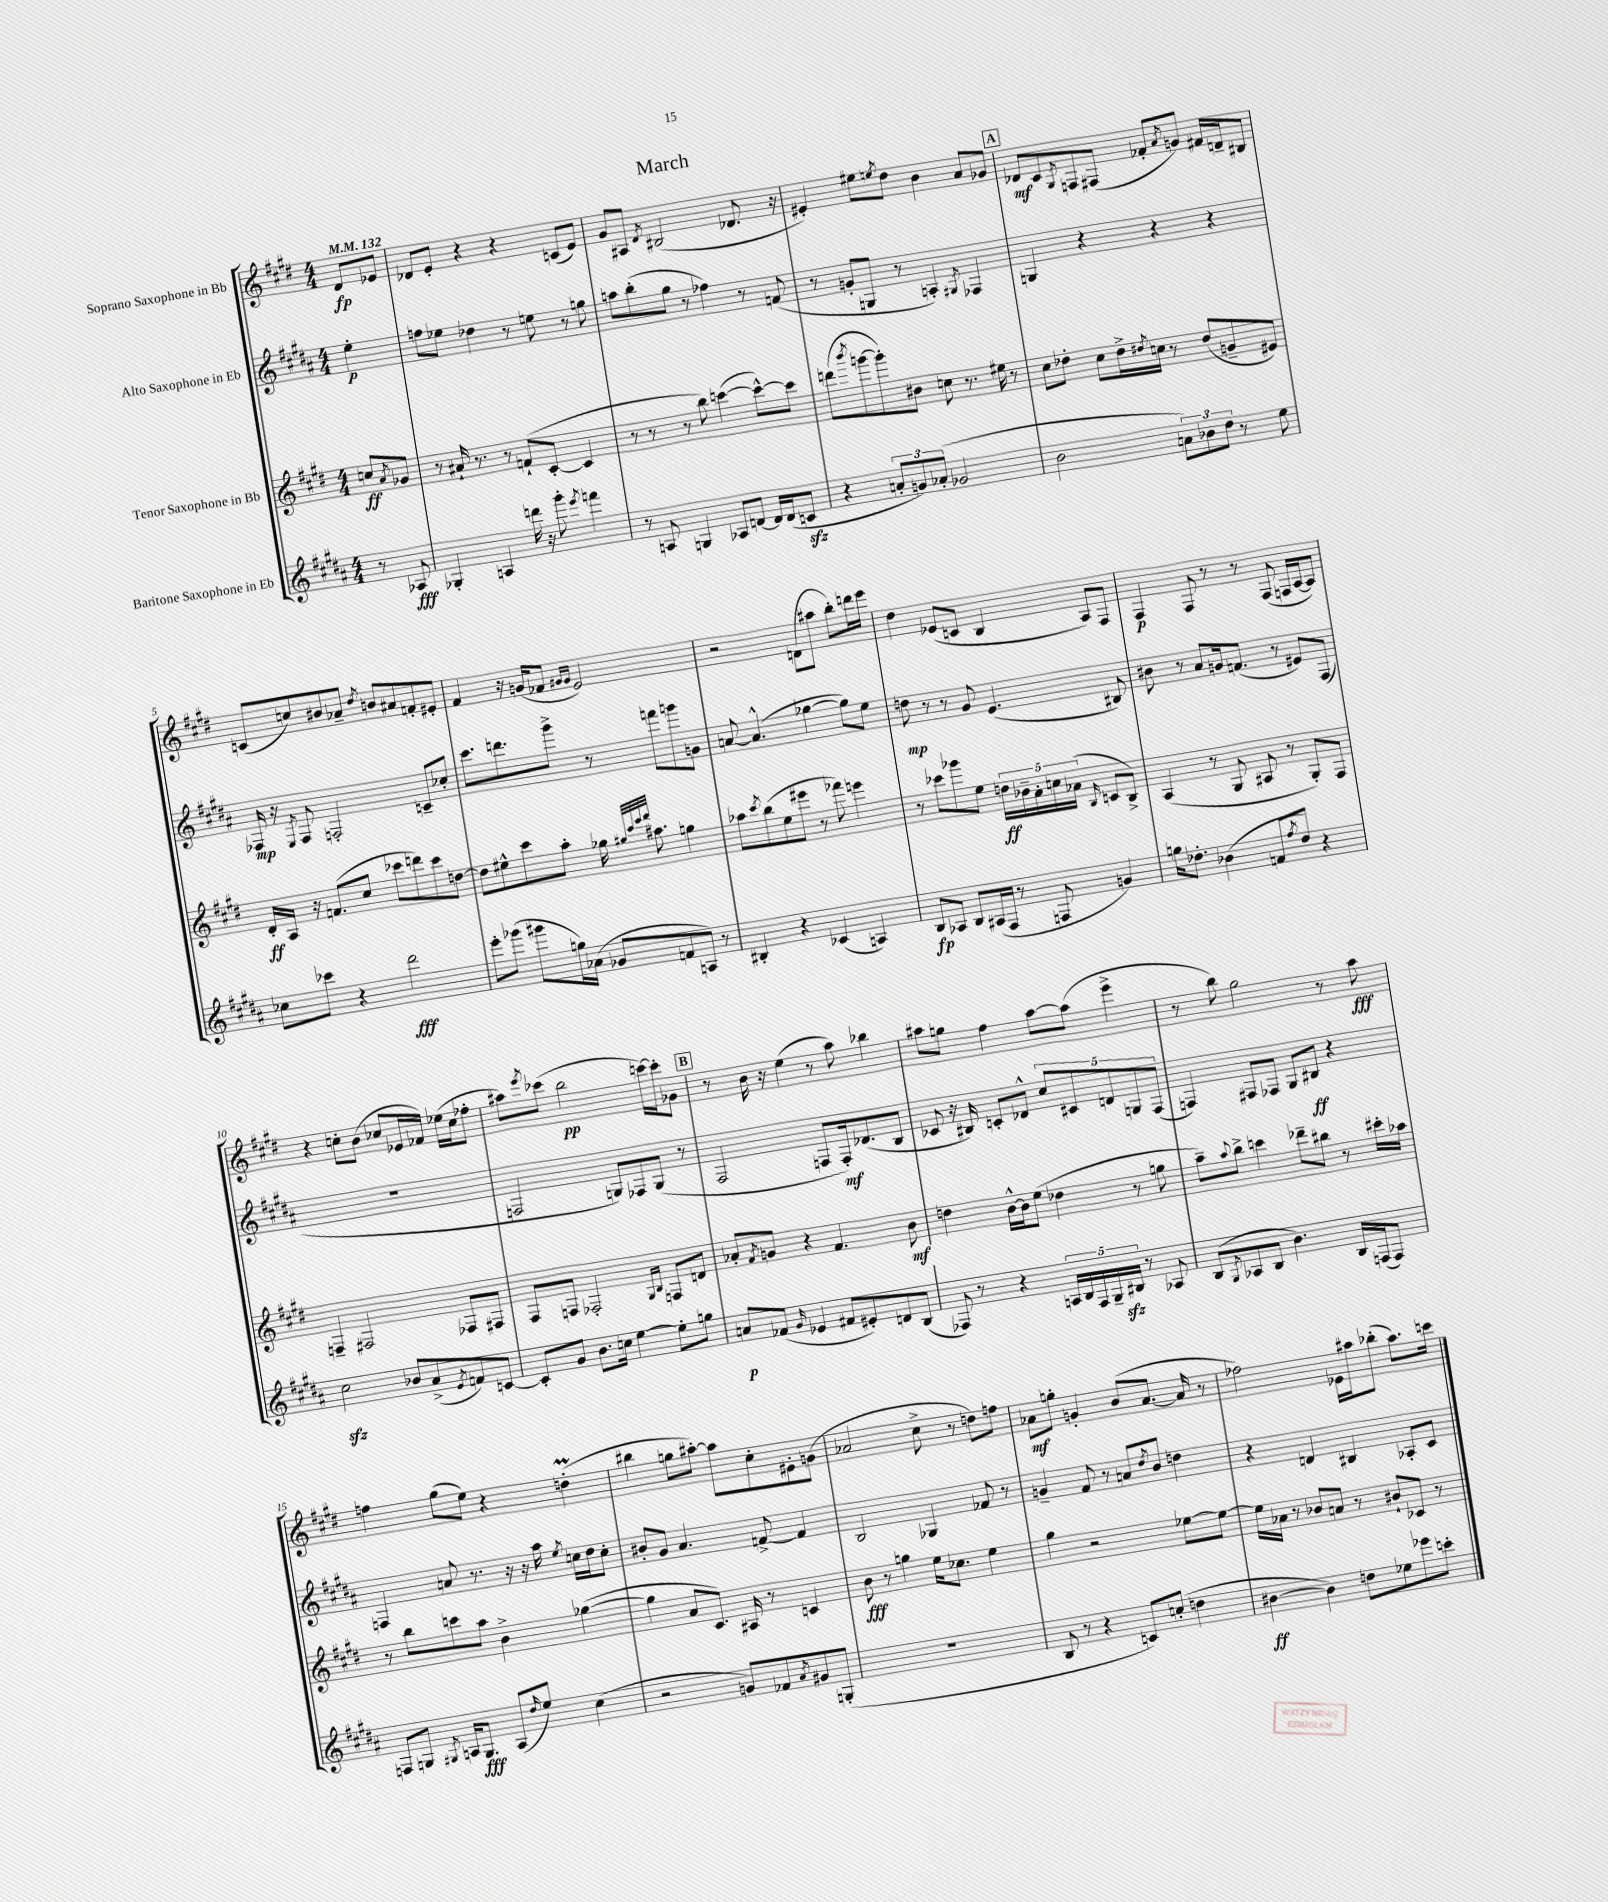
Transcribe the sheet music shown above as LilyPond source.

\header { title = "March" }
<<
\new StaffGroup <<
\new Staff = "s0" \with { instrumentName = "Soprano Saxophone in Bb" } {
    \clef treble \key e \major \numericTimeSignature \time 4/4 \partial 4 \tempo 4 = 132
    dis'8\fp ees'8 |
    des'8 e'8-. r4 r4 c'8( e'8) |
    gis'8 ais8 \acciaccatura { dis'8 } bis2( des'8. r16 |
    eis'4-.) eis''8 \acciaccatura { e''8 } dis''8 b'4 a'8 ges'8 |
    \mark \markup { \box "A" } des'8\mf cis'8 \acciaccatura { gis8 } f8 fis8( fes'8-. \acciaccatura { a'8 } g'8) fis'16 d'16-- bis8 |
    c'8( c''8) bis'8 aes'8-- \acciaccatura { dis''8 } b'8 ais'8 f'8-. eis'8-. |
    fis'4 r16 g'16( fes'8 \grace { gis'16 gis'16 } e'2) |
    r2 d'8( ais''8 b''8-.) d'''16 e'''16 |
    dis''4 ees'8( c'8 b4 a8) fis8 |
    fis4\p fis8 r8 r8 fis8( f16 a16~ a8) |
    r4 c''8-. b'8( ces''8 ees'16 fes'16) ees''16( ces''16 fes''8-. |
    ais''8) \acciaccatura { e'''8 } ces'''8( b''2\pp c'''16~) c'''16-. ges'8 |
    \mark \markup { \box "B" } r8 b'16 r16 e''4( r8 a''8) bes''4 |
    ais''8 g''8 fis''4 ais''8~ ais''8( e'''4-> |
    r8 b''8) gis''2 r8 a''8\fff |
    f''4 gis''8( e''8) r4 d''4-.\prall( |
    bis''4 g''8 ais''8~-.) ais''8 cis''8-. eis'8-. g'8( |
    aes'2 cis''8-> r8 d''8) f''8 |
    aes'8\mf g''8-. g'4-. b'8( aes'8.~ aes'16 r8 |
    fes''2) ees'16 ais''16 bes''8-.( ais''8.) c'''16 \bar "|." |
}
\new Staff = "s1" \with { instrumentName = "Alto Saxophone in Eb" } {
    \clef treble \key b \major \numericTimeSignature \time 4/4 \partial 4
    e''4-.\p |
    f''8 ees''8 des''4 r8 e''8 r8 g''8 |
    a''8 b''8-.( gis''8 r8 fes''4) r8 f'8( |
    r8 g'8-. g8 r8 a4-.) \acciaccatura { gis8 } fes4 |
    \mark \markup { \box "A" } g4 r4 r4 r4 |
    fes16\mp r16 \acciaccatura { e8 } fes8 f2-. c'8-- ces''8-. |
    cis'''8. d'''8. gis'''8-> r8 f'''8 g'''8 g'8 |
    a'8~ a'4.-^( ges''4~ ges''8) e''8 |
    d''8\mp r8 r8 gis'8 e'4.( bis8) |
    bis'8 r8 ais'8 g'16 f'8.( r8 eis'8) fis8( |
    R1 |
    f2 g8) fes8 g8( r8 |
    \mark \markup { \box "B" } fis2 f8 f16-.\mf) des'8.( b8 |
    ces'8 r16 bis16) c'8-. des'8-^ \tuplet 5/4 { cis''8 cis'8 d'8 g8 fis8( } |
    f4) fis8 fes8 gis8 bis8\ff r4 |
    f4 a'8 r8. r16 r16 ais''16 \acciaccatura { e''8 } c''16 dis''16 c''8-. |
    bis'8-. gis'8 ais'4. f'8~-> f'4 |
    b2 ges4 fes'8 r8 |
    g'4-- fis'8 r8 a'8 \acciaccatura { dis''8 } b'8 d''4 |
    r4 d'4 bis4 aes8-. cis'8 \bar "|." |
}
\new Staff = "s2" \with { instrumentName = "Tenor Saxophone in Bb" } {
    \clef treble \key e \major \numericTimeSignature \time 4/4 \partial 4
    c''8\ff \acciaccatura { a'8 } ges'8 |
    r8 ais'16-! r8. r8 f'8-!( cis'8~-. cis'4 |
    r8 r8 r8 b''8) c'''4~( c'''8~-^) c'''8 |
    d'''8( \acciaccatura { b'''8 } g'''8~ g'''8-.) bis'8 c''8 r8. eis''16 r8 |
    \mark \markup { \box "A" } cis''8 des''8-. cis''8 des''16-> \acciaccatura { dis''8 } c''16 r8 dis''8( g'8-- eis'8) |
    dis'16-.\ff a16 r16 f'8.( cis''8 ces'''8 d'''8) ces'''8 d''8~ |
    d''8 eis''8-^ cis'''8 a''8-. ges''16 \grace { gis''32 cis'''32 e'''32 fis'''32 } ais''8. g''4 |
    aes''8 \acciaccatura { cis'''8 } b''8( e''8 eis'''8 r8 fes'''8) e'''4 |
    r8 ces'''8 ges'''8 e''8 \tuplet 5/4 { d''16\ff bes'16-- a'16-. c''16 aes'16( } \grace { b16 } c'8 b8->) |
    a4( r8 gis8 ais8 r8 gis8-.) fis8 |
    f4-- fis2 fes8 fis8 |
    fis8 f8 fes2-. \grace { gis16 b16 } f8 d'8 |
    \mark \markup { \box "B" } aes'8-. \acciaccatura { fis'8 } g'8 r4 fis'4. b'8\mf |
    d''4 b'16~-^ b'16 e''8( des''4 r8 g''8 |
    a''8--) \appoggiatura { a''8 } b''8-> c'''4 des'''8-- bis''8 r8 cis'''16-. aes''16 |
    r8 b''8 c'''8 a''8 b'4-> ges''4~( |
    ges''4 a'8 cis'8.) ais16 r8 c'4 |
    b'8\fff r8 g''4 e''16 ces''8. e''4 |
    gis''4 r2 ees''8~ ees''8~ |
    ees''16 aes'16 r8 bes'8 a'8 r8 bis'8-! ces'8 r8 \bar "|." |
}
\new Staff = "s3" \with { instrumentName = "Baritone Saxophone in Eb" } {
    \clef treble \key b \major \numericTimeSignature \time 4/4 \partial 4
    r8 aes8\fff |
    ges4-. a4 d'''16 r16 gis'''8-. \acciaccatura { e'''8 } f'''4 |
    r8 a8 g4 aes8 d'8~ d'16 d'16( c'8\sfz |
    r4 \tuplet 3/2 { a'8-. g'8) aes'8-.( } ges'2 |
    \mark \markup { \box "A" } b'2 \tuplet 3/2 { a'8) bes'8 dis''8 } r8 e''8 |
    ces''8 ces'''8 r4 dis'''2\fff |
    e'''8-. ges'''8( gis'''8 g''16) aes'16( ges'8 f'8 a8) r8 |
    bis4-. r4 ces'4( a4) |
    b8\fp aes8 b8 ais16( fis16 r8 f8 g'4) |
    g''16 des''8.-. bes'4( f'8 \acciaccatura { fis''8 } des''8) r4 |
    cis''2\sfz bes'8 ais'8->( \acciaccatura { e'8 } f'8) c'8~ |
    c'8-. gis'8 b'8. c''16 e''4~ e''8-. g''8 |
    \mark \markup { \box "B" } a'8\p fes'8( \grace { gis'16 } ees'4 fis'8 eis'8-.) d'8 b8( |
    fes8) r8 r4 \tuplet 5/4 { a16 b16 fes16 gis16-- bis16\sfz } r8 aes8 |
    b8( \acciaccatura { gis8 } aes8 b8 b'4.) b16 f16( f8) |
    f8 g8 \acciaccatura { gis8 } a16 gis8.\fff a8( \grace { dis''16 } e''8) cis''4( |
    r2 g'8) fes'8 \acciaccatura { ais'8 } gis'8 g8-.( |
    R1 |
    b8 r8 r4 c'8) c''8-.( d''4 |
    bis'4~\ff bis'4) d''8 ees''8 ees'''8 c'''8-. \bar "|." |
}
>>
>>
